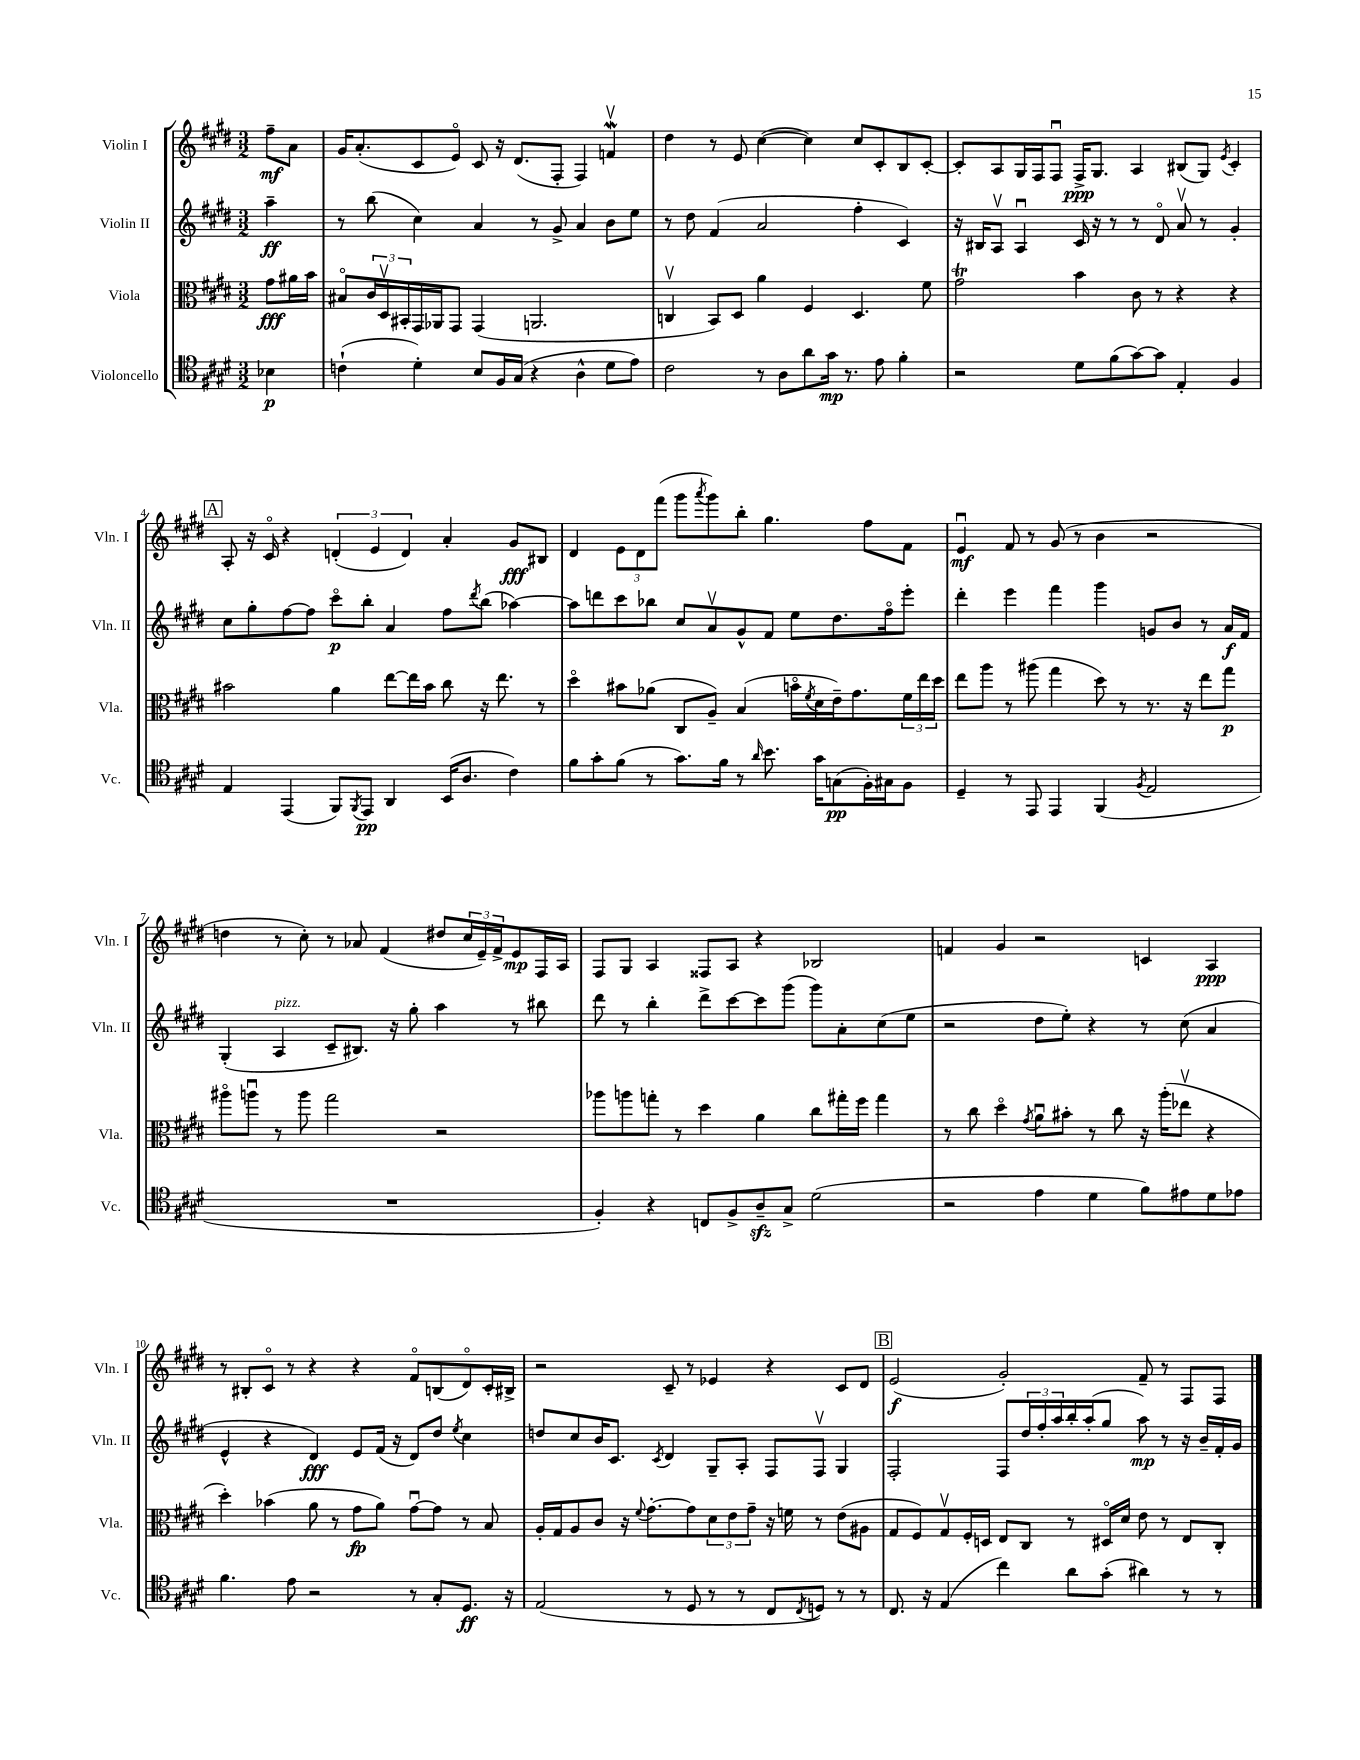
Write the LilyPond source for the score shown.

<<
\new StaffGroup <<
\new Staff = "s0" \with { instrumentName = "Violin I" shortInstrumentName = "Vln. I" } {
    \clef treble \key e \major \numericTimeSignature \time 3/2 \partial 4
    fis''8--\mf a'8 |
    gis'16 a'8.-.( cis'8 e'8\flageolet) cis'8 r16 dis'8.( fis8-. fis4) f'4\upbow\mordent |
    dis''4 r8 e'8 cis''4~( cis''4) cis''8 cis'8-. b8 cis'8~-. |
    cis'8-. a8 gis16 fis16 fis8\downbow fis16->\ppp gis8. a4 bis8( gis8) \acciaccatura { e'8 } cis'4-. |
    \mark \markup { \box "A" } a8-. r16 cis'16\flageolet r4 \tuplet 3/2 { d'4-.( e'4 d'4) } a'4-. gis'8\fff bis8 |
    dis'4 \tuplet 3/2 { e'8 dis'8 fis'''8( } gis'''8 \acciaccatura { a'''8 } gis'''8) b''8-. gis''4. fis''8 fis'8 |
    e'4\downbow\mf fis'8 r8 gis'8( r8 b'4 r2 |
    d''4 r8 cis''8-.) r8 aes'8 fis'4( dis''8 \tuplet 3/2 { cis''16 e'16--) fis'16-> } e'8\mp fis16 a16 |
    fis8 gis8 a4 fisis8 a8 r4 bes2 |
    f'4 gis'4 r2 c'4 a4\ppp |
    r8 bis8-. cis'8\flageolet r8 r4 r4 fis'8\flageolet b8( dis'8\flageolet) cis'16-. bis16-> |
    r2 cis'8-- r8 ees'4 r4 cis'8 dis'8 |
    \mark \markup { \box "B" } e'2\f( gis'2-.) fis'8-- r8 fis8 fis8 \bar "|." |
}
\new Staff = "s1" \with { instrumentName = "Violin II" shortInstrumentName = "Vln. II" } {
    \clef treble \key e \major \numericTimeSignature \time 3/2 \partial 4
    a''4--\ff |
    r8 b''8( cis''4) a'4 r8 gis'8-> a'4 b'8 e''8 |
    r8 dis''8 fis'4( a'2 fis''4-. cis'4) |
    r16 bis16 a8\upbow a4\downbow cis'16 r16 r8 r8 dis'8\flageolet a'8\upbow r8 gis'4-. |
    \mark \markup { \box "A" } cis''8 gis''8-. fis''8~ fis''8 cis'''8\flageolet\p b''8-. a'4 fis''8 \acciaccatura { dis'''8 } b''8( aes''4~) |
    aes''8 d'''8 cis'''8 bes''8 cis''8 a'8\upbow gis'8-^ fis'8 e''8 dis''8. fis''16\flageolet e'''8-. |
    dis'''4-. e'''4 fis'''4 gis'''4 g'8 b'8 r8 a'16\f fis'16 |
    gis4-.( a4^\markup { \italic "pizz." } cis'8-- bis8.) r16 gis''8-. a''4 r8 bis''8 |
    dis'''8 r8 b''4-. dis'''8-> cis'''8~ cis'''8 gis'''8( gis'''8) a'8-. cis''8( e''8 |
    r2 dis''8 e''8-.) r4 r8 cis''8( a'4 |
    e'4-^ r4 dis'4\fff) e'8 fis'16( r16 dis'8) dis''8 \acciaccatura { e''8 } cis''4 |
    d''8 cis''8 b'16 cis'8. \acciaccatura { cis'8 } dis'4 gis8-- a8-. fis8 fis8\upbow gis4 |
    \mark \markup { \box "B" } fis2-. fis8 \tuplet 3/2 { dis''16 fis''16-. a''16 } b''16-. a''16-.( gis''8 a''8\mp) r8 r16 b'16-- fis'16-. gis'16 \bar "|." |
}
\new Staff = "s2" \with { instrumentName = "Viola" shortInstrumentName = "Vla." } {
    \clef alto \key e \major \numericTimeSignature \time 3/2 \partial 4
    gis'8\fff ais'16 b'16 |
    bis8\flageolet \tuplet 3/2 { cis'16 dis16\upbow bis,16-. } gis,16 aes,16 gis,8 gis,4( a,2. |
    c4\upbow b,8) dis8 a'4 fis4 dis4. fis'8 |
    gis'2\trill b'4 cis'8 r8 r4 r4 |
    \mark \markup { \box "A" } bis'2 a'4 e''8~ e''16 bis'16 cis''8 r16 e''8. r8 |
    dis''4\flageolet bis'8 aes'8( cis8 a8--) b4( b'16\flageolet \acciaccatura { fis'8 } dis'16 e'16--) gis'8. \tuplet 3/2 { fis'16 e''16 dis''16 } |
    e''8 a''8 r8 ais''8( gis''4 dis''8) r8 r8. r16 e''8 gis''8\p |
    ais''8\flageolet a''8\downbow r8 a''8 gis''2 r2 |
    aes''8 a''8 g''8-. r8 dis''4 a'4 cis''8 gis''16-. fis''16 gis''4 |
    r8 cis''8 dis''4\flageolet \acciaccatura { gis'8 } a'8\downbow bis'8-. r8 cis''8 r16 a''16-.( ees''8\upbow r4 |
    dis''4-.) bes'4( a'8 r8 gis'8\fp a'8) gis'8~\downbow gis'8 r8 b8 |
    a16-. gis16 a8 cis'8 r16 \appoggiatura { fis'8 } gis'8.~-. gis'8 \tuplet 3/2 { dis'8 e'8 gis'8-- } r16 f'16 r8 e'8( ais8 |
    \mark \markup { \box "B" } gis8 fis8) gis8\upbow fis16-. d16 e8 cis8 r8 dis16\flageolet dis'16 e'8 r8 e8 cis8-. \bar "|." |
}
\new Staff = "s3" \with { instrumentName = "Violoncello" shortInstrumentName = "Vc." } {
    \clef tenor \key e \major \numericTimeSignature \time 3/2 \partial 4
    bes4\p |
    c'4-!( dis'4-.) b8 fis16 gis16( r4 a4-^ dis'8 e'8) |
    cis'2 r8 a8 a'8 gis'16\mp r8. e'8 fis'4-. |
    r2 dis'8 fis'8( gis'8~) gis'8 e4-. fis4 |
    \mark \markup { \box "A" } e4 e,4( fis,8) \acciaccatura { fis,8 } e,8\pp a,4 b,16( a8. cis'4) |
    fis'8 gis'8-. fis'8( r8 gis'8.) fis'16 r8 \grace { a'16 } b'8. gis'16 g8\pp( fis16-.) gis16 fis8 |
    dis4-- r8 e,8 e,4 fis,4( \acciaccatura { fis8 } e2 |
    R1. |
    fis4-.) r4 c8 fis8-> a8--\sfz gis8-> dis'2( |
    r2 e'4 dis'4 fis'8) eis'8 dis'8 ees'8 |
    fis'4. e'8 r2 r8 gis8-. dis8.\ff r16 |
    e2( r8 dis8 r8 r8 cis8 \acciaccatura { cis8 } d8) r8 r8 |
    \mark \markup { \box "B" } cis8. r16 e4( cis''4) a'8 gis'8-.( ais'4) r8 r8 \bar "|." |
}
>>
>>
